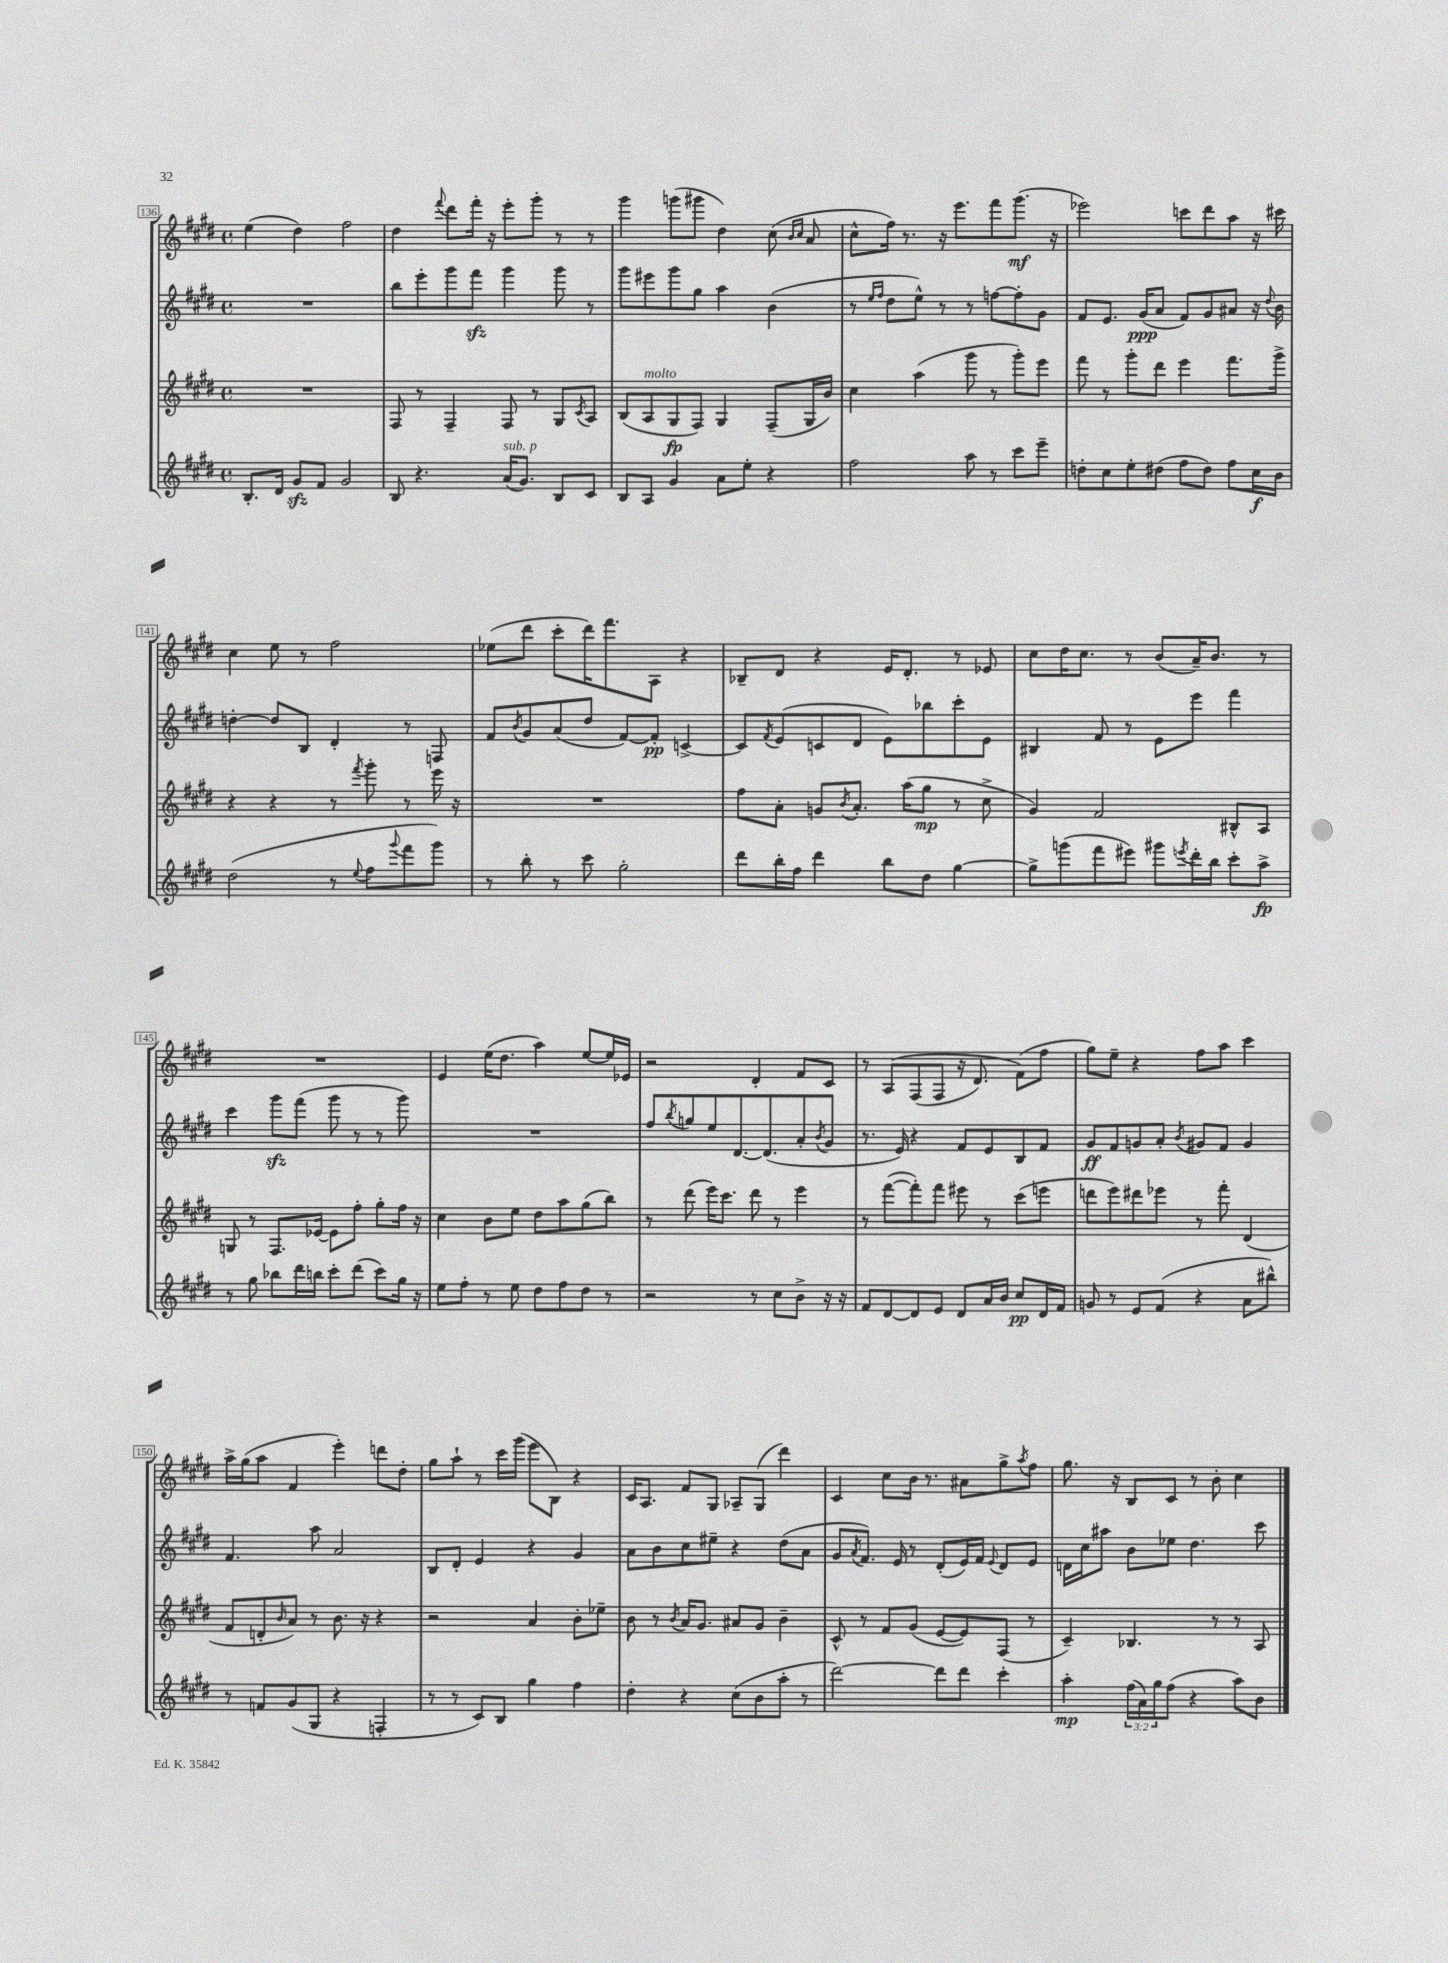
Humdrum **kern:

**kern	**kern	**kern	**kern
*staff4	*staff3	*staff2	*staff1
*clefG2	*clefG2	*clefG2	*clefG2
*k[f#c#g#d#]	*k[f#c#g#d#]	*k[f#c#g#d#]	*k[f#c#g#d#]
*M4/4	*M4/4	*M4/4	*M4/4
*met(c)	*met(c)	*met(c)	*met(c)
8.B'/L	1r	1r	(4ee\
16d#/Jk	.	.	.
8g#/L	.	.	4dd#\)
8f#/J	.	.	.
2g#/	.	.	2ff#\
=	=	=	=
8B/	8F#/	8bb\L	4dd#\
4.r	8r	8eee'\	.
.	.	.	8qqfff#/
.	4F#~/	8ggg#\	8ddd#\L
.	.	8fff#\J	16fff#'\Jk
.	.	.	16r
(16a/LK	8F#/	4ggg#\	8eee'\L
8.g#/J)	.	.	.
.	8r	.	8ggg#'\J
8B/L	8G#/L	8ggg#\	8r
.	8qc#/	.	.
8c#/J	8A/J	8r	8r
=	=	=	=
8B/L	(8B/L	8ggg#\L	4ggg#\
8A/J	8A/	8eee#\	.
4g#/	8G#/	8ggg#\	(8ggg\L
.	8F#/J)	8gg#\J	8ggg#\J
8a\L	4G#/	4aa\	4dd#\)
8ee'\J	.	.	.
4r	(8F#~/L	(4b\	(8cc#\
.	.	.	16qqb/LL
.	.	.	16qqcc#/JJ
.	16G#/L	.	8a/
.	16b/JJ)	.	.
=	=	=	=
2ff#\	4cc#\	8r	8cc#^^\L
.	.	16qqee/LL	.
.	.	16qqff#/JJ	.
.	.	8dd#\L	16ff#\Jk)
.	.	.	8.r
.	(4aa\	8ee^^\J)	.
.	.	8r	16r
.	.	.	8.eee\L
8aa\	8ggg#\	8r	.
8r	8r	[8ff\L	8fff#\
8ccc#\L	8ggg#'\L)	8ff'\]	(8.ggg#\J
8eee~\J	8eee\J	8g#\J	.
.	.	.	16r
=	=	=	=
8dd'\L	8fff#\	8f#/L	2eee-\)
8cc#\	8r	8.e/J	.
8ee'\	8ggg#'\L	.	.
.	.	(16g#/LK	.
(8dd#\J	8ddd#\J	8a/J	.
8ff#\L	4eee\	8f#/L)	8ccc\L
8dd#\J)	.	8g#/	8ddd#\
8ff#\L	8.fff#\L	8a#/J	8aa\J
16cc#\L	.	16r	16r
.	.	8qqdd#/	.
16b\JJ	16ggg#^\Jk	16b\	16ccc#\
=	=	=	=
(2dd#\	4r	[4dd'\	4cc#\
.	4r	8dd/]L	8ee\
.	.	8B/J	8r
8r	8r	4d#'/	2ff#\
8qqee/	8qfff#/	.	.
8ff#\L	8ggg#'\	.	.
8qqggg#/	.	.	.
8fff#\	8r	8r	.
8ggg#\J)	16eee\	8F/	.
.	16r	.	.
=	=	=	=
8r	1r	8f#/L	(8ee-\L
.	.	8qb/	.
8bb'\	.	8g#/	8ddd#\J
8r	.	(8a/	8ccc#'\L
8ccc#\	.	8dd#/J	16ddd#\K)
.	.	.	8.fff#\
2gg#'\	.	[8f#/L)	.
.	.	8f#'/]J	8A\J
.	.	[4c^/	4r
=	=	=	=
8ddd#\L	8ff#\L	8c/]L	8B-~/L
.	.	8qf#/	.
16bb'\L	8a'\J	(8e/	8d#/J
16ff#\JJ	.	.	.
4ddd#\	8g/L	8c/	4r
.	8qb/	.	.
.	8.a'/J	8d#/J	.
8bb\L	.	8e\L)	16e/LK
.	(16aa\LK	.	8.d#'/J
8dd#\J	8gg#\J	8bb-\	.
[4gg#\	8r	8ccc#'\	8r
.	8cc#^\	8e\J	8e-/
=	=	=	=
8gg#^\]L	4g#/)	4B#/	8cc#\L
(8ggg\	.	.	16dd#\K
.	.	.	8.cc#\J
8fff#\	2f#/	8f#/	.
8eee#\J)	.	8r	8r
8ggg#\L	.	8e\L	(8b/L
8qeee/	.	.	.
16ddd#'\L	.	8eee\J	16a~/K)
16bb\JJ	.	.	8.b/J
8ccc#'\L	8B#^^/L	4fff#\	.
8aa^\J	8A/J	.	8r
=	=	=	=
8r	8G/	4ccc#\	1r
8gg#\	8r	.	.
8bb-\L	8.F#/L	8ggg#\L	.
16ddd#\L	.	(8fff#\J	.
16bb\JJ	[16e-/Jk	.	.
8ccc#'\L	8e-\]L	8ggg#\	.
(8ddd#\J	8ff#'\J	8r	.
8ccc#\L)	8gg#'\L	8r	.
16gg#\Jk	16ff#\Jk	8ggg#\)	.
16r	16r	.	.
=	=	=	=
8ee\L	4cc#\	1r	4e/
8ff#'\J	.	.	.
8r	8b\L	.	(16ee\LK
.	.	.	8.dd#\J
8ee\	8ee\J	.	.
8dd#\L	8dd#\L	.	4aa\)
8ff#\	8aa\	.	.
8dd#\J	(8gg#\	.	[8ee/L
8r	8bb\J)	.	16ee/]L
.	.	.	16e-/JJ
=	=	=	=
2r	8r	8ff#/L	2r
.	.	8qbb/	.
.	(8ddd#\	8gg/	.
.	16eee\LK)	8ee/	.
.	8.ccc#\J	.	.
.	.	[8.d#/	.
8r	8ddd#\	.	4d#'/
.	.	(8.d#/]	.
8cc#\L	8r	.	.
8b^\J	4eee\	8a'/	8f#/L
.	.	8qb/	.
16r	.	8g#/J	8c#/J
16r	.	.	.
=	=	=	=
8f#/L	8r	8.r	8r
[8d#/	([8fff#\L	.	&(8A/L
.	.	16e/)	.
8d#/]	8fff#'\])	4r	(8F#/
8e/J	8fff#\J	.	8F#/J
8d#/L	8eee#\	8f#/L	16r
.	.	.	8.d#/)
16a/L	8r	8e/	.
16b/JJ	.	.	.
8cc#/L	(8ccc#\L	8B/	(8f#\L&)
16d#/L	8eee\J	8f#/J	8ff#\J
16f#/JJ	.	.	.
=	=	=	=
8g/	8ddd\L	8g#/L	8gg#\L)
8r	8eee\)	8f#/	8ee~\J
8e/L	8ddd#\	8g/	4r
(8f#/J	8eee-\J	8a'/J	.
.	.	8qb/	.
4r	8r	8g#/L	8ff#\L
.	8fff#'\	8f#/J	8aa\J
8a\L	(4d#/	4g#/	4ccc#\
8bb#^^\J)	.	.	.
=	=	=	=
8r	8f#/L	4.f#/	16aa^\LL
.	.	.	(16gg#\J
8f/L	8d'/	.	8aa\J
.	16qqb/	.	.
(8g#/	8a/J)	.	4f#/
8G#/J	8r	8aa\	.
4r	8.b\	2a/	4eee'\)
.	16r	.	.
4F'/	4r	.	8ddd\L
.	.	.	8dd#'\J
=	=	=	=
8r	2r	8B/L	8gg#\L
8r	.	8d#'/J	8aa`\J
8c#/L)	.	4e/	8r
8B/J	.	.	16ccc#\LL
.	.	.	(16ggg#\JJ
4gg#\	4a/	4r	8eee\L
.	.	.	8B\J)
4ff#\	8b'\L	4g#/	4r
.	8ee-~\J	.	.
=	=	=	=
4dd#'\	8b\	8a\L	16c#/LK
.	.	.	8.A/J
.	8r	8b\	.
.	8qb/	.	.
4r	16a/LK	8cc#\	8f#/L
.	8.g#/J	.	.
.	.	8ee#~\J	8G#/J
(8cc#\L	8a#/L	4r	8A-~/L
8b\	8g#/J	.	(8G#/J
8aa'\J	4b~\	(8dd#\L	4ddd#\)
8r	.	8a\J	.
=	=	=	=
[2ddd#\)	8c#^^/	8g#/L	4c#/
.	.	8qa/	.
.	8r	8.f#/J)	.
.	8f#/L	.	8cc#\L
.	.	16e/	.
.	(8g#/J	8r	16b\Jk
.	.	.	8.r
8ddd#\]L	[8e/L	(8d#'/L	.
8ddd#\J	8e/])	16e/L)	8a#\L
.	.	16f#/JJ	.
.	.	8qqe/	.
4ccc#'\	(8F#/J	8d#/L	8gg#^\
.	.	.	8qaa/
.	8r	8e/J	8ff#\J
=	=	=	=
4aa'\	4c#~/)	16d\LL	8.gg#\
.	.	16cc#\J	.
.	.	8aa#\J	.
.	.	.	16r
(24ff#\LL	4.B-/	8b\L	8B/L
24a\)	.	.	.
24gg#\J	.	.	.
(8ff#\J	.	8ee-\J	8c#/J
4r	.	4.dd#\	8r
.	8r	.	8b'\
8aa\L)	8r	.	4cc#\
8b\J	8A/	8ccc#\	.
==	==	==	==
*-	*-	*-	*-
